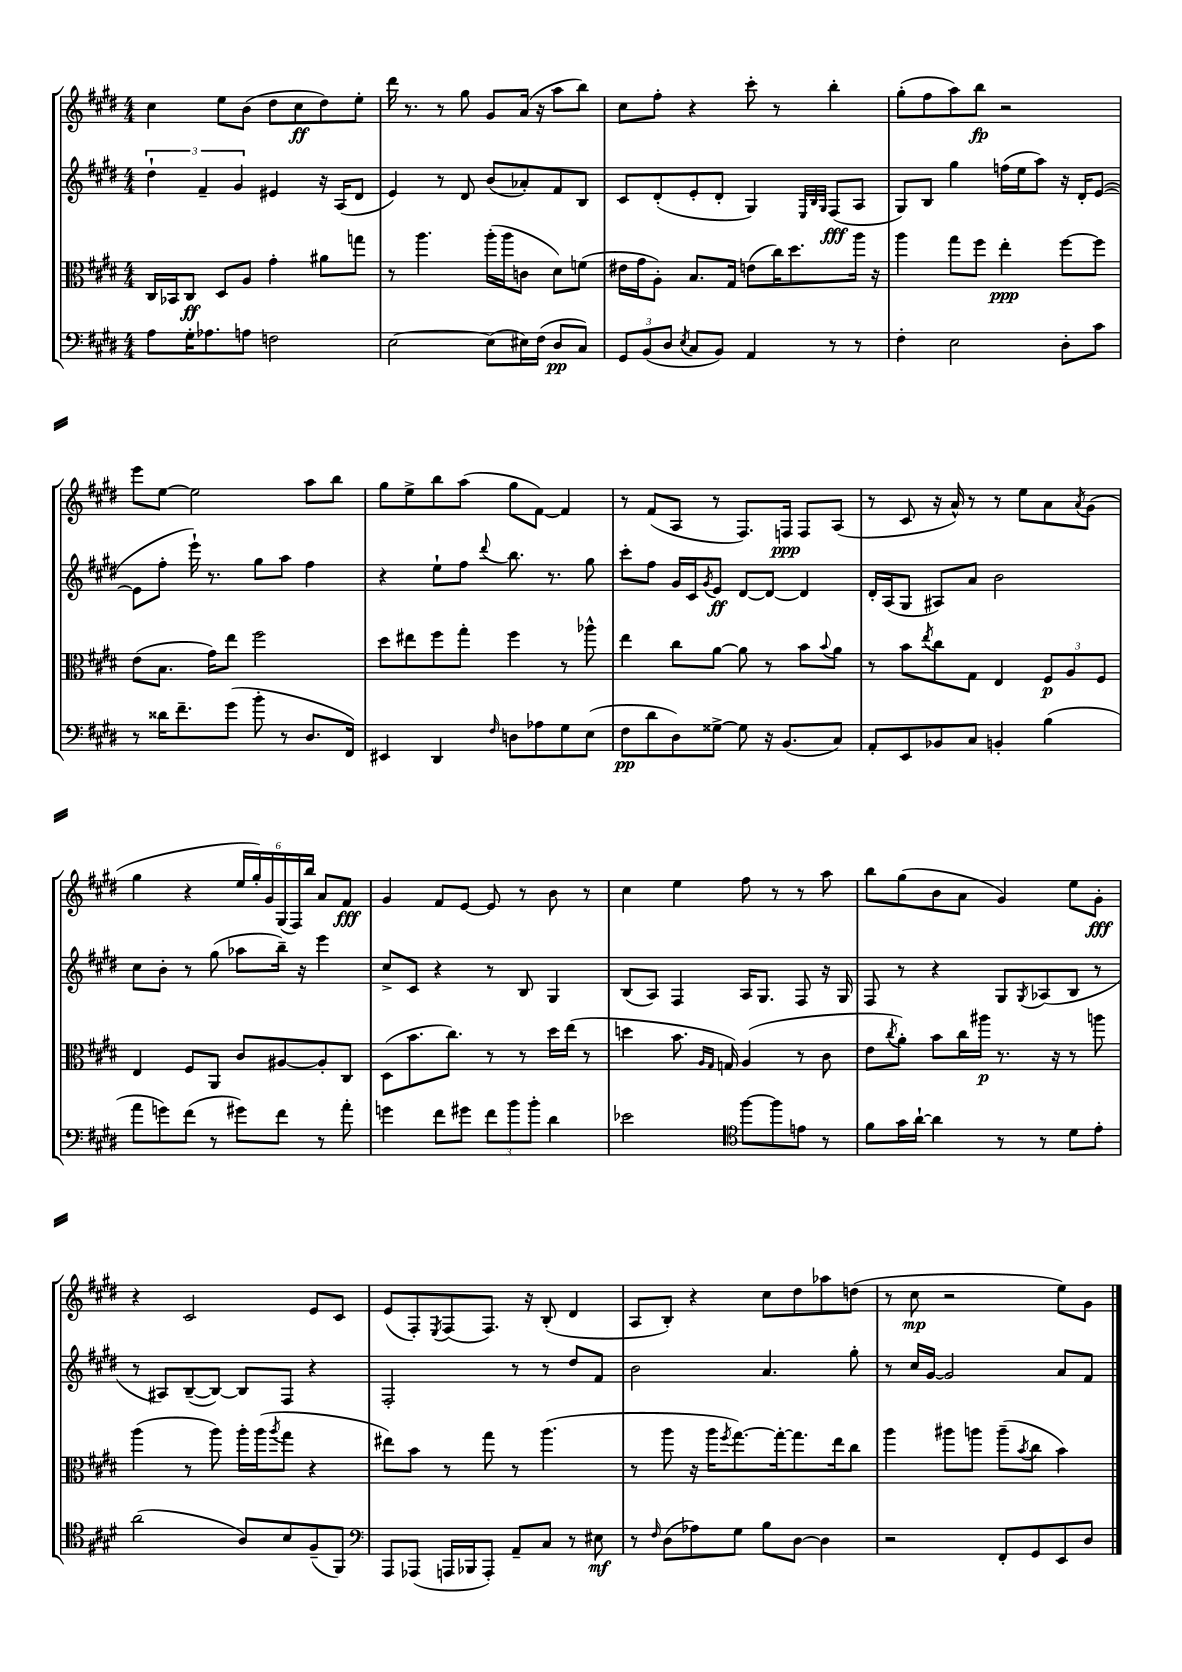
<<
\new StaffGroup <<
\new Staff = "s0" {
    \clef treble \key e \major \numericTimeSignature \time 4/4
    cis''4 e''8 b'8( dis''8 cis''8\ff dis''8) e''8-. |
    dis'''16 r8. r8 gis''8 gis'8 a'16( r16 a''8 b''8) |
    cis''8 fis''8-. r4 cis'''8-. r8 b''4-. |
    gis''8-.( fis''8 a''8) b''8\fp r2 |
    e'''8 e''8~ e''2 a''8 b''8 |
    gis''8 e''8-> b''8 a''8( gis''8 fis'8~) fis'4 |
    r8 fis'8( a8 r8 fis8.) f16\ppp f8 a8( |
    r8 cis'8 r16 a'16-^) r8 r8 e''8 a'8 \acciaccatura { a'8 } gis'8( |
    gis''4 r4 \tuplet 6/4 { e''16 gis''16-.) gis'16 gis16( fis16) b''16 } a'8 fis'8\fff |
    gis'4 fis'8 e'8~ e'8 r8 b'8 r8 |
    cis''4 e''4 fis''8 r8 r8 a''8 |
    b''8 gis''8( b'8 a'8 gis'4) e''8 gis'8-.\fff |
    r4 cis'2 e'8 cis'8 |
    e'8( fis8-.) \acciaccatura { e8 } fis8( fis8.) r16 b8-.( dis'4 |
    a8 b8-.) r4 cis''8 dis''8 aes''8 d''8( |
    r8 cis''8\mp r2 e''8) gis'8 \bar "|." |
}
\new Staff = "s1" {
    \clef treble \key e \major \numericTimeSignature \time 4/4
    \tuplet 3/2 { dis''4-! fis'4-- gis'4 } eis'4 r16 a16( dis'8 |
    e'4) r8 dis'8 b'8( aes'8-.) fis'8 b8 |
    cis'8 dis'8-.( e'8-. dis'8-. gis4) \grace { e32 b32 gis32 } fis8\fff( a8 |
    gis8) b8 gis''4 f''16( e''16 a''8) r16 dis'16-. e'8~( |
    e'8 fis''8-. e'''16-!) r8. gis''8 a''8 fis''4 |
    r4 e''8-! fis''8 \appoggiatura { dis'''8 } b''8. r8. gis''8 |
    cis'''8-. fis''8 gis'16 cis'16 \acciaccatura { gis'8 } e'8\ff dis'8~ dis'8~ dis'4 |
    dis'16-. a16( gis8 ais8) a'8 b'2 |
    cis''8 b'8-. r8 gis''8( aes''8 b''16--) r16 e'''4 |
    cis''8-> cis'8 r4 r8 b8 gis4 |
    b8( a8) fis4 a16 gis8. fis8 r16 gis16 |
    fis8 r8 r4 gis8 \acciaccatura { gis8 } aes8( b8 r8 |
    r8 ais8) b8~--( b8~) b8 fis8 r4 |
    fis2-. r8 r8 dis''8 fis'8 |
    b'2 a'4. gis''8-. |
    r8 cis''16 gis'16~ gis'2 a'8 fis'8 \bar "|." |
}
\new Staff = "s2" {
    \clef alto \key e \major \numericTimeSignature \time 4/4
    cis16 bes,16 cis8\ff dis8 a8 gis'4-. ais'8 g''8 |
    r8 a''4. a''16-.( a''16 c'8 dis'8) f'8( |
    eis'16 gis'16 a8-.) b8. gis16 e'8( cis''16) dis''8. a''16 r16 |
    a''4 gis''8 fis''8 e''4-.\ppp fis''8~ fis''8 |
    e'8( b8. gis'16) e''8 fis''2 |
    dis''8 eis''8 fis''8 gis''8-. fis''4 r8 aes''8-^ |
    e''4 cis''8 a'8~ a'8 r8 b'8 \appoggiatura { b'8 } a'8 |
    r8 b'8 \acciaccatura { e''8 } cis''8 gis8 e4 \tuplet 3/2 { fis8\p a8 fis8 } |
    e4 fis8 a,8 cis'8 ais8~ ais8-. cis8 |
    dis8( b'8. cis''8.) r8 r8 dis''16 e''16( r8 |
    d''4 b'8. \grace { a16 gis16 } g16) a4( r8 cis'8 |
    e'8 \acciaccatura { cis''8 } a'8-.) b'8 cis''16 ais''16\p r8. r16 r8 a''8 |
    a''4( r8 a''8) a''16-. a''16( \acciaccatura { a''8 } gis''8 r4 |
    eis''8) b'8 r8 gis''8 r8 a''4.( |
    r8 a''8 r16 a''16 \acciaccatura { fis''8 } gis''8.~) gis''16~-. gis''8. e''16 cis''8 |
    a''4 ais''8 a''8 a''8--( \acciaccatura { b'8 } cis''8 b'4) \bar "|." |
}
\new Staff = "s3" {
    \clef bass \key e \major \numericTimeSignature \time 4/4
    a8 gis16-. aes8. a8 f2 |
    e2~ e8( eis16) fis16( dis8\pp cis8) |
    \tuplet 3/2 { gis,8 b,8( dis8 } \acciaccatura { e8 } cis8 b,8) a,4 r8 r8 |
    fis4-. e2 dis8-. cis'8 |
    r8 disis'16 fis'8.-- gis'8( b'8-. r8 dis8. fis,16) |
    eis,4 dis,4 \grace { fis16 } d8 aes8 gis8 e8( |
    fis8\pp dis'8 dis8) gisis8~-> gisis8 r16 b,8.( cis8) |
    a,8-. e,8 bes,8 cis8 b,4-. b4( |
    a'8 g'8) fis'8( r8 gis'8) fis'8 r8 a'8-. |
    g'4 fis'8 gis'8 \tuplet 3/2 { fis'8 b'8 b'8-. } dis'4 |
    ees'2 \clef tenor fis''8~ fis''8 e'8 r8 |
    fis'8 gis'16 a'16~-! a'4 r8 r8 dis'8 e'8-. |
    a'2( a8) b8 fis8--( fis,8) |
    \clef bass a,,8 aes,,8( a,,16 bes,,16 a,,8-.) a,8-- cis8 r8 eis8\mf |
    r8 \grace { fis16 } dis8( aes8) gis8 b8 dis8~ dis4 |
    r2 fis,8-. gis,8 e,8 dis8 \bar "|." |
}
>>
>>
\layout { \context { \Score \remove "Bar_number_engraver" } }
